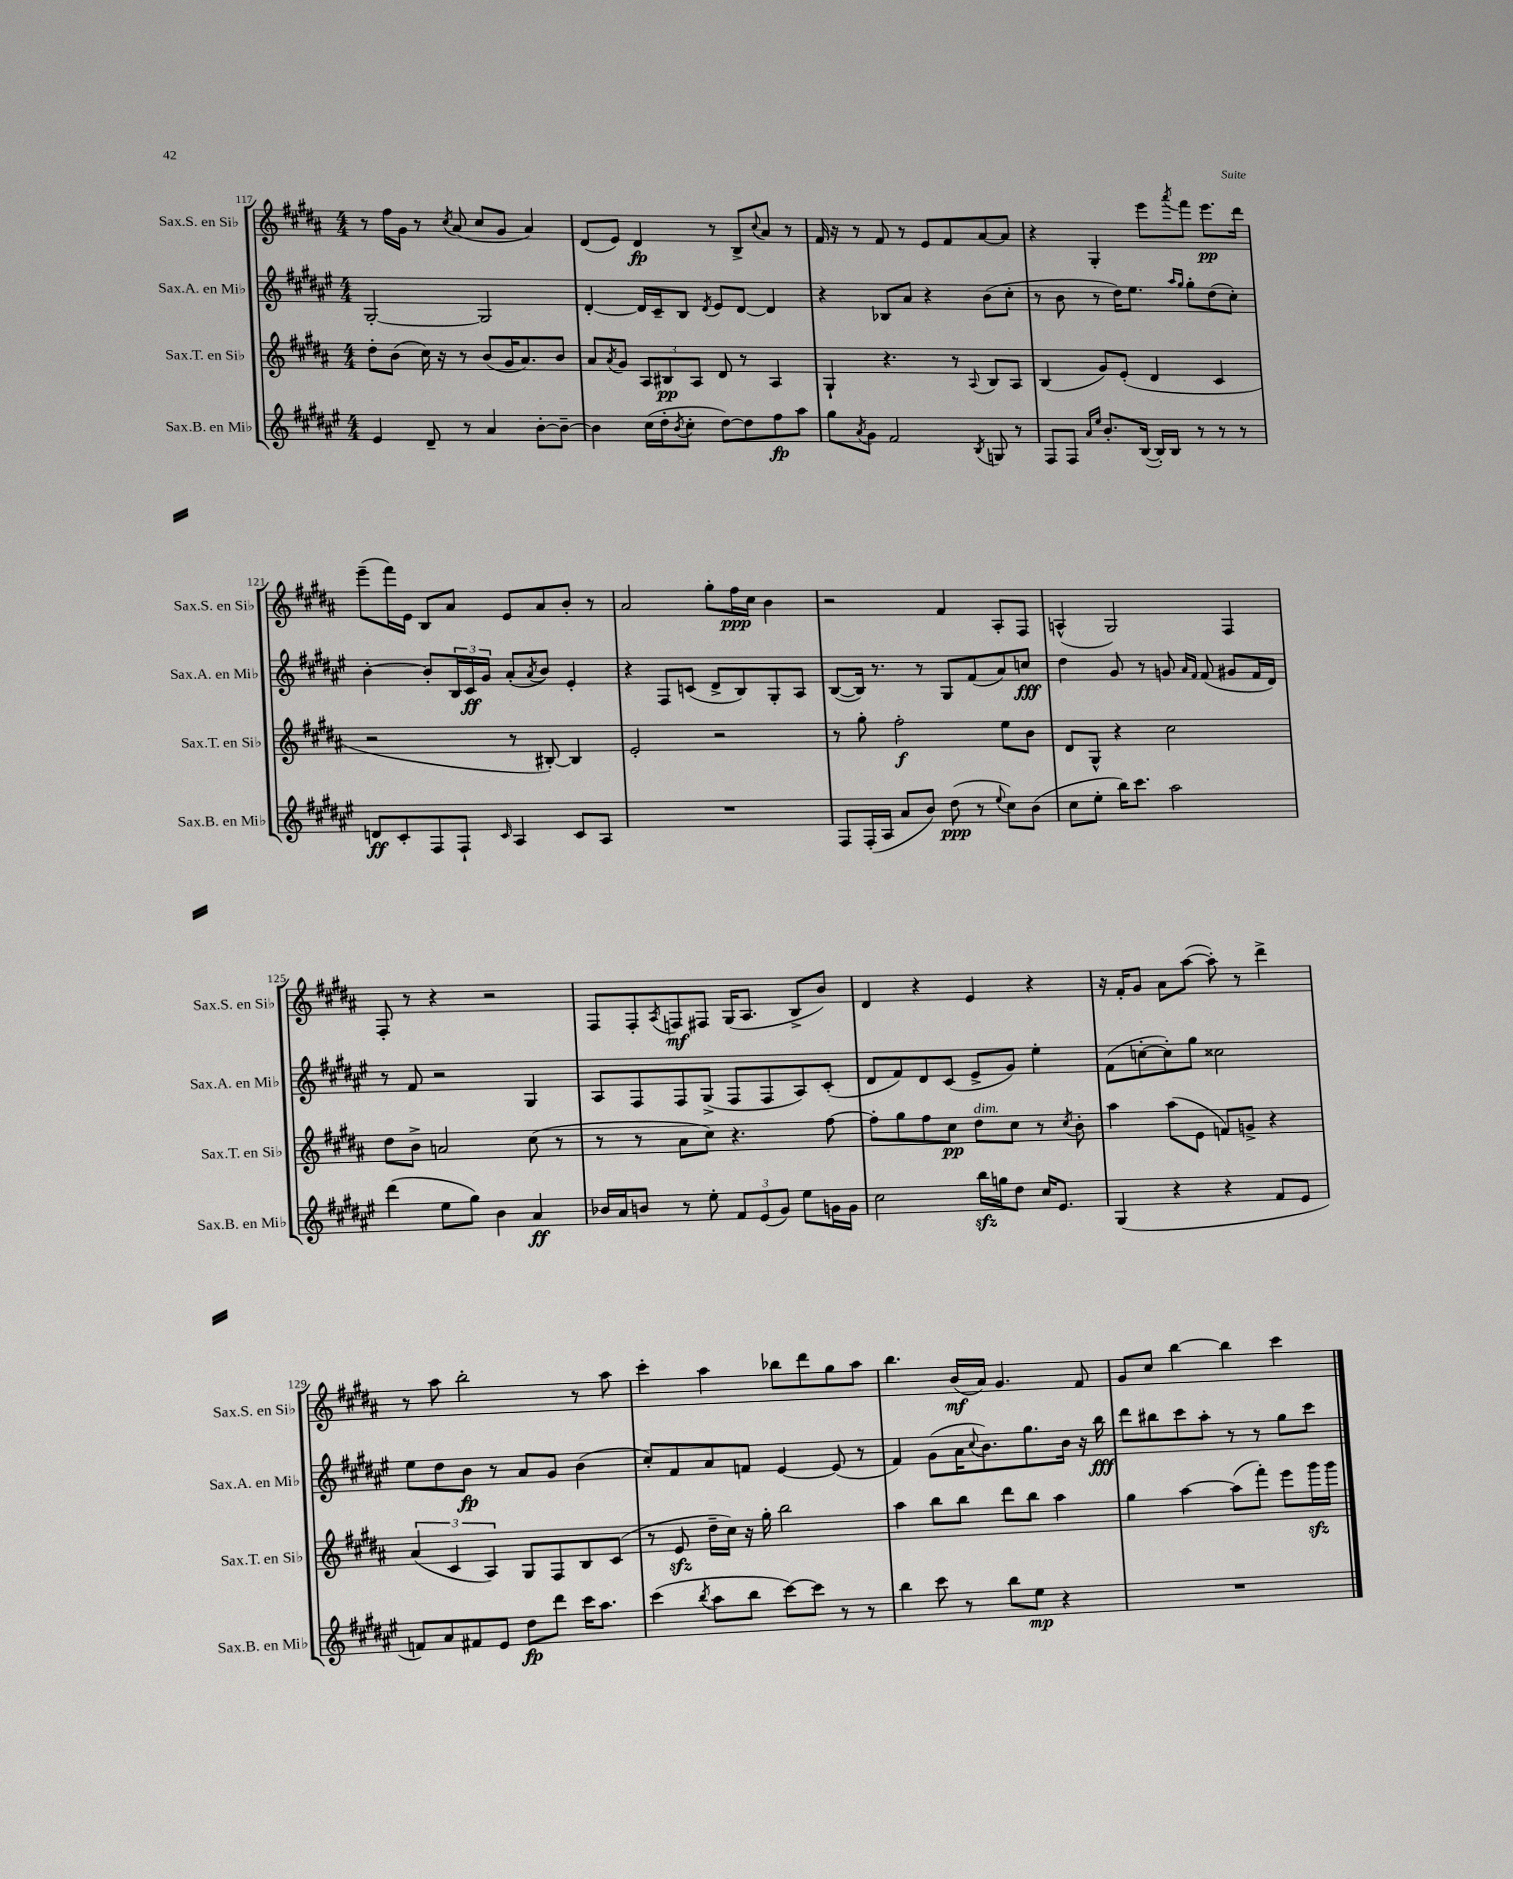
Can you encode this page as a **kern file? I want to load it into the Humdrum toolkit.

**kern	**kern	**kern	**kern
*staff4	*staff3	*staff2	*staff1
*clefG2	*clefG2	*clefG2	*clefG2
*k[f#c#g#d#a#e#]	*k[f#c#g#d#a#]	*k[f#c#g#d#a#e#]	*k[f#c#g#d#a#]
*M4/4	*M4/4	*M4/4	*M4/4
4e#/	8dd#'\L	[2G#'/	8r
.	(8b\J	.	16ff#\LL
.	.	.	16g#\JJ
8d#~/	16cc#\)	.	8r
.	16r	.	.
.	.	.	8qcc#/
8r	8r	.	(8a#/
4a#/	(8b/L	2G#/]	8cc#/L
.	16g#/K	.	8g#/J
.	8.a#/)	.	.
[8b'\L	.	.	4a#/)
8b~\_J	8b/J	.	.
=	=	=	=
4b\]	8a#/L	[4d#'/	(8d#/L
.	8qa#/	.	.
.	8g#/J	.	8e/J)
(16cc#\LL	12A#/L	16d#/]LL	4d#/
16dd#'\J	.	16c#~/J	.
.	12B#/	.	.
8qb/	.	.	.
8cc#'\J	.	8B/J	.
.	12A#/J	.	.
.	.	8qd#/	.
[8dd#\L)	8d#/	8e#/L	8r
8dd#\]	8r	[8d#/J	8B^/L
.	.	.	8qqcc#/
8ff#\	4A#/	4d#/]	8a#/J
8aa#\J	.	.	8r
=	=	=	=
8gg#\L	4G#`/	4r	16f#/
.	.	.	16r
8qa#/	.	.	.
8g#\J	.	.	8r
2f#/	4.r	8B-/L	8f#/
.	.	8a#/J	8r
.	.	4r	8e/L
.	8r	.	8f#/
8qB/	8qqA#/	.	.
8G/	8B/L	(8b\L	[8a#/
8r	8A#/J	8cc#'\J	8a#/]J
=	=	=	=
8F#/L	(4B/	8r	4r
8F#/J	.	8b\	.
16qqa#/LL	.	.	.
16qqee#/JJ	.	.	.
8.b'/L	8g#/L)	8r	4G#'/
.	(8e'/J	16dd#\LK)	.
([16B/Jk	.	8.ee#\J	.
16B'/]LL)	4d#/	.	8eee\L
16B/JJ	.	.	.
.	.	16qqaa#/LL	.
.	.	16qqgg#/JJ	8qaaa#/
8r	.	8gg#'\L	8fff#\J
8r	4c#/	(8dd#\	8.eee\L
8r	.	8cc#'\J)	.
.	.	.	16ddd#\Jk
=	=	=	=
8d/L	2r	[4b'\	(8eee~\L
8c#'/	.	.	16fff#\L)
.	.	.	16e\JJ
8F#/	.	8b'/]L	8B/L
8F#`/J	.	24B/L	8a#/J
.	.	24c#/	.
.	.	24g#/JJ	.
16qqc#/	.	.	.
4A#/	8r	(8a#'/L	8e/L
.	.	8qa#/	.
.	[8B#'/)	8b/J)	8a#/
8c#/L	4B#/]	4e#'/	8b'/J
8A#/J	.	.	8r
=	=	=	=
1r	2e'/	4r	2a#/
.	.	8F#/L	.
.	.	(8c/J	.
.	2r	8d#^/L	8gg#'\L
.	.	8B/)	16ff#\L
.	.	.	16cc#\JJ
.	.	8G#'/	4b\
.	.	8A#/J	.
=	=	=	=
8F#/L	8r	([8B/L	2r
(16F#'/L	8gg#'\	16B/]Jk)	.
16A#/JJ	.	8.r	.
8a#/L	2ff#'\	.	.
8b/J)	.	8r	.
(8dd#\	.	8G#/L	4f#/
8r	.	(8f#/	.
8qqee#/	.	.	.
8cc#\L)	8ee\L	8a#/)	8A#'/L
(8b\J	8b\J	8cc/J	8F#/J
=	=	=	=
8cc#\L	8d#/L	4dd#\	(4A^^/
8ee#'\J	8G#^^/J	.	.
16bb\LK)	4r	8g#/	2G#/)
8.ccc#\J	.	.	.
.	.	8r	.
2aa#\	2cc#\	8g/	.
.	.	16qqa#/LL	.
.	.	16qqf#/JJ	.
.	.	(8f#/	.
.	.	8g#/L	4F#/
.	.	16f#/L	.
.	.	16d#/JJ)	.
=	=	=	=
(4ddd#\	8dd#\L	8r	8F#'/
.	8b^\J	8f#/	8r
8ee#\L	2a/	2r	4r
8gg#\J)	.	.	.
4b\	.	.	2r
4a#/	(8cc#\	4G#/	.
.	8r	.	.
=	=	=	=
16b-/LL	8r	8A#/L	8F#/L
16a#/J	.	.	.
8b/J	8r	8F#/	8F#'/
.	.	.	8qA#/
8r	8a#\L	8F#/	8F/
8ee#'\	8cc#\J)	(8G#^/J	8F#/J
12f#/L	4.r	8F#/L	(16G#/LK
.	.	.	8.A#/J
(12e#/	.	.	.
.	.	8F#/	.
12g#/J)	.	.	.
8ee#\L	.	8A#/)	8B^/L
16g\L	[8ff#\	(8c#'/J	8b/J)
16g\JJ	.	.	.
=	=	=	=
2cc#\	8ff#'\]L	8d#/L	4d#/
.	8gg#\	8f#/)	.
.	8ff#\	8d#/	4r
.	8cc#\J	(8c#/J	.
16bb\LL	8dd#\L	8e#^/L	4e/
16gg\J	.	.	.
8dd#\J	8cc#\J	8g#/J)	.
16cc#/LK	8r	4ee#'\	4r
8.e#/J	.	.	.
.	8qcc#/	.	.
.	8b'\	.	.
=	=	=	=
(4G#/	4aa#\	(8f#\L	16r
.	.	.	16f#'/LK
.	.	[8cc'\	8g#/J
4r	(8aa#\L	8cc'\])	8a#\L
.	8e\J	8gg#\J	([8aa#\J
4r	8f/L)	2cc##\	8aa#'\])
.	8g^/J	.	8r
8f#/L	4r	.	4ddd#^\
8e#/J	.	.	.
=	=	=	=
8f/L)	(6a#/	8ee#\L	8r
8a#/	.	8dd#\	8aa#\
.	6c#/	.	.
8f#/	.	8b\J	2bb'\
.	6A#/)	.	.
8e#/J	.	8r	.
8dd#\L	8G#/L	8a#/L	.
8ddd#\J	8F#/	8g#/J	.
16ccc#\LK	8B/	(4b\	8r
8.aa#\J	.	.	.
.	(8c#/J	.	8aa#\
=	=	=	=
(4ccc#\	8r	8cc#'/L)	4ccc#'\
.	8e/	8f#/	.
8qbb/	.	.	.
8aa#\L	16dd#~\LL	8a#/	4aa#\
.	16cc#\JJ)	.	.
8bb\J	16r	8f/J	.
.	16gg#'\	.	.
[8ccc#\L)	2bb\	[4e#/	8bb-\L
8ccc#\]J	.	.	8ddd#\
8r	.	(8e#/]	8gg#\
8r	.	8r	8aa#\J
=	=	=	=
4bb\	4aa#\	4f#/)	4.bb\
8ccc#\	8bb\L	(8g#\L	.
8r	8bb\J	16a#\K	(16b/LL
.	.	8qqcc#/	.
.	.	8.b\)	16a#/JJ)
8bb\L	8ddd#\L	.	4.g#/
8ee#\J	8bb\J	8.gg#\	.
4r	4aa#\	.	.
.	.	16b\Jk	.
.	.	16r	8f#/
.	.	16bb\	.
=	=	=	=
1r	4gg#\	8ddd#\L	8g#/L
.	.	8bb#\	8cc#/J
.	[4aa#\	8ccc#\	[4bb\
.	.	8aa#'\J	.
.	(8aa#\]L	8r	4bb\]
.	8fff#'\J)	8r	.
.	8eee\L	8gg#\L	4ccc#\
.	16ggg#\L	8ccc#\J	.
.	16ggg#\JJ	.	.
==	==	==	==
*-	*-	*-	*-
